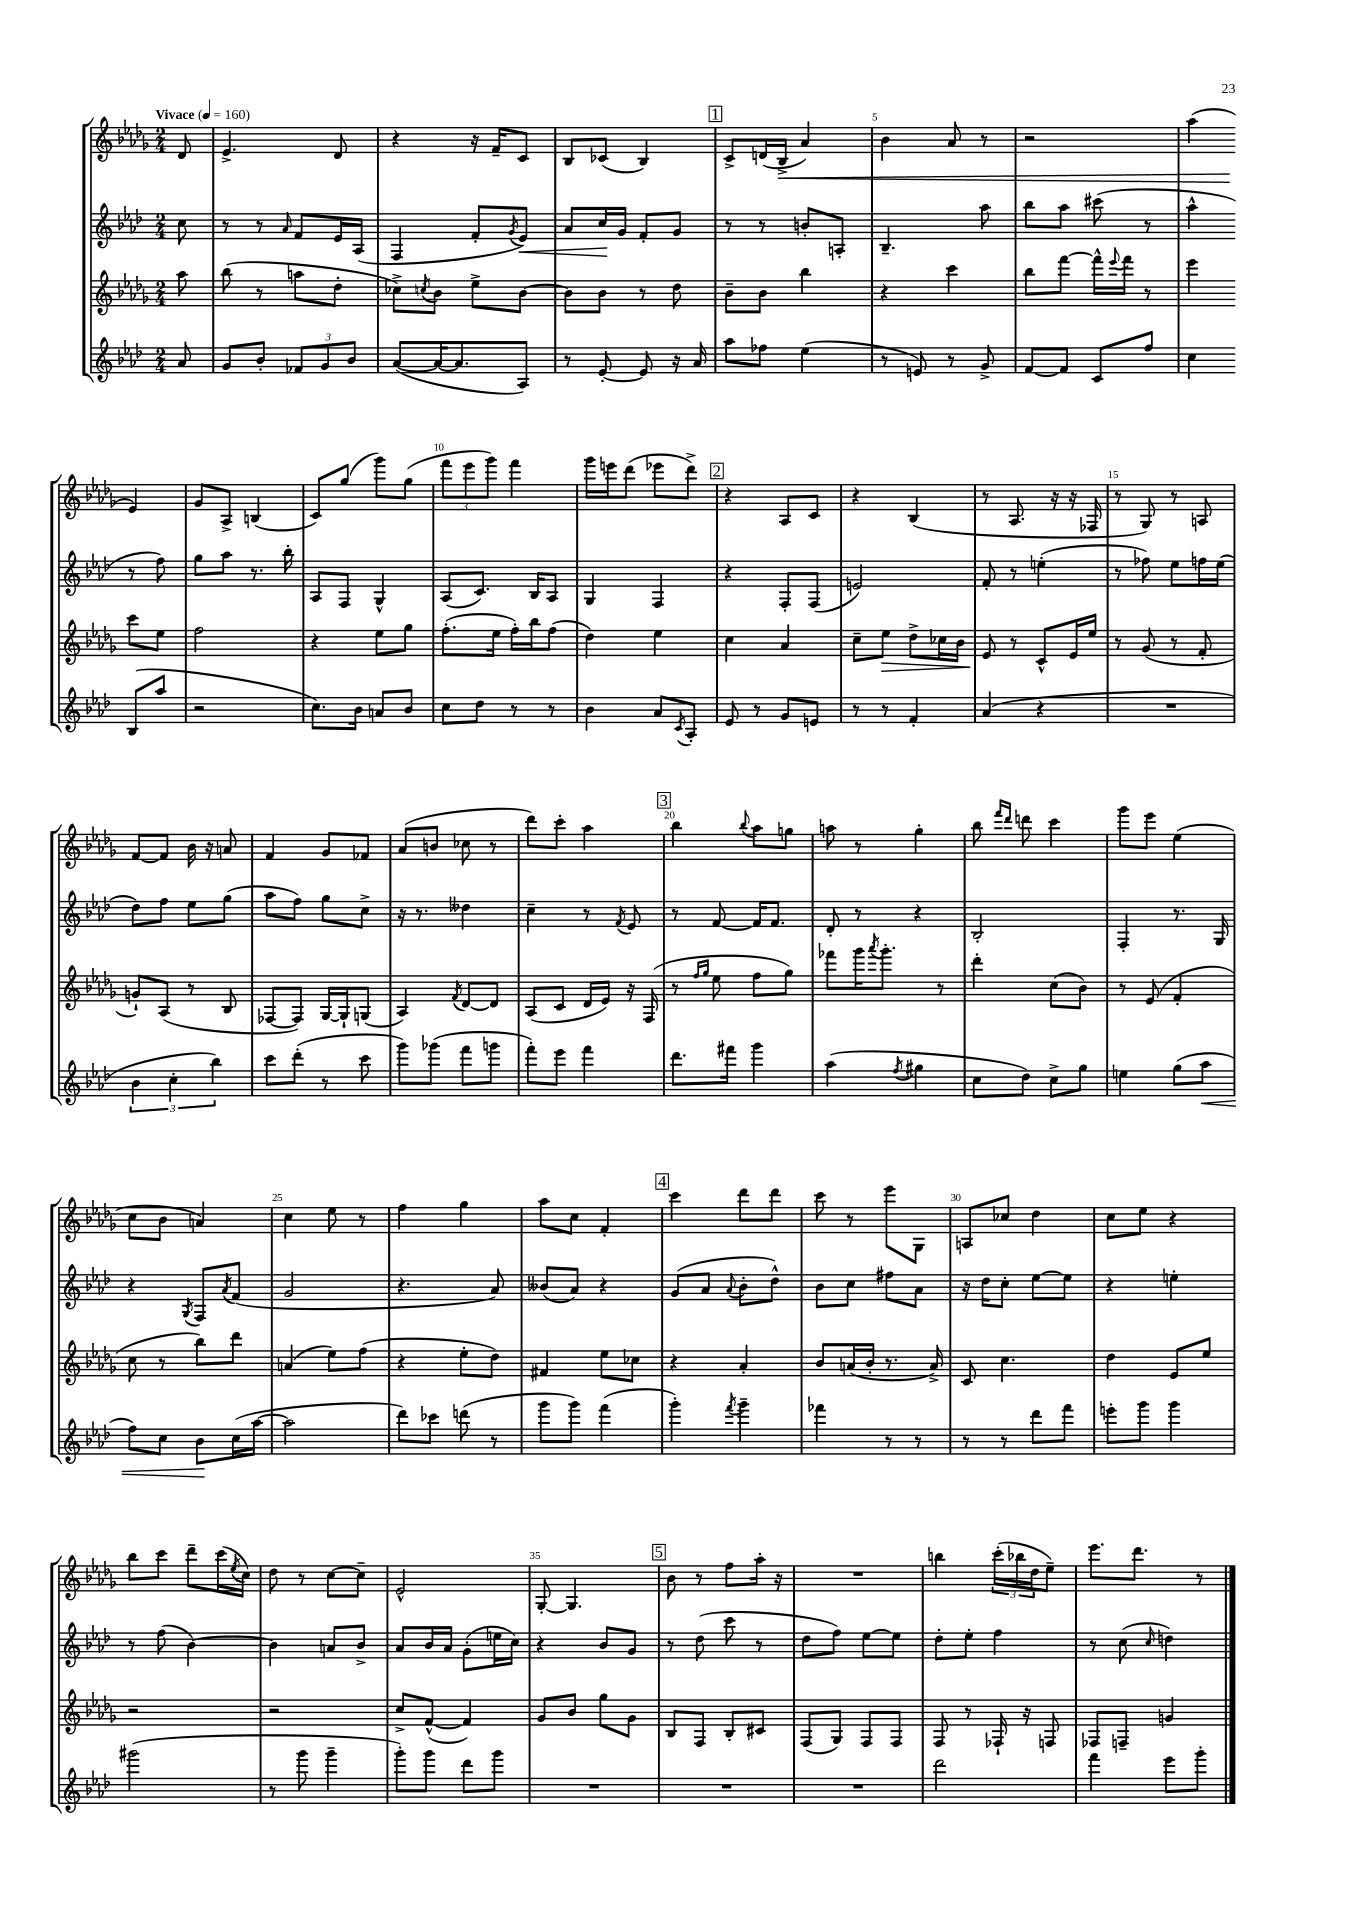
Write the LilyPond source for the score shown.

<<
\new StaffGroup <<
\new Staff = "s0" {
    \clef treble \key des \major \numericTimeSignature \time 2/4 \partial 8 \tempo "Vivace" 4 = 160
    des'8 |
    ees'4.-> des'8 |
    r4 r16 f'16-- c'8 |
    bes8 ces'8( bes4) |
    \mark \markup { \box "1" } c'8-> d'16( bes16->\< aes'4) |
    bes'4 aes'8 r8 |
    r2 |
    aes''4( ees'4\!) |
    ges'8 aes8-> b4( |
    c'8) ges''8( ges'''8) ges''8( |
    \tuplet 3/2 { f'''8 ees'''8 ges'''8) } f'''4 |
    ges'''16 e'''16 des'''8( ees'''8 des'''8->) |
    \mark \markup { \box "2" } r4 aes8 c'8 |
    r4 bes4( |
    r8 aes8. r16 r16 fes16 |
    r8 ges8) r8 a8 |
    f'8~ f'8 bes'16 r16 a'8 |
    f'4 ges'8 fes'8 |
    aes'8( b'8 ces''8 r8 |
    des'''8) c'''8-. aes''4 |
    \mark \markup { \box "3" } bes''4 \appoggiatura { bes''8 } aes''8 g''8 |
    a''8 r8 ges''4-. |
    bes''8 \grace { f'''16 des'''16 } d'''8 c'''4 |
    ges'''8 ees'''8 ees''4( |
    c''8 bes'8 a'4) |
    c''4 ees''8 r8 |
    f''4 ges''4 |
    aes''8 c''8 f'4-. |
    \mark \markup { \box "4" } c'''4 des'''8 des'''8 |
    c'''8 r8 ees'''8 ges8 |
    a8 ces''8 des''4 |
    c''8 ees''8 r4 |
    bes''8 c'''8 des'''8-- c'''16( \acciaccatura { ees''8 } c''16) |
    des''8 r8 c''8~ c''8-- |
    ees'2-^ |
    ges8~-. ges4. |
    \mark \markup { \box "5" } bes'8 r8 f''8 aes''16-. r16 |
    R2 |
    b''4 \tuplet 3/2 { c'''16-.( bes''16 des''16 } ees''8--) |
    ees'''8. des'''8. r8 \bar "|." |
}
\new Staff = "s1" {
    \clef treble \key aes \major \numericTimeSignature \time 2/4 \partial 8
    c''8 |
    r8 r8 \grace { aes'16 } f'8 ees'16 aes16( |
    f4 f'8-. \acciaccatura { g'8 } ees'8\<) |
    aes'8 c''16\! g'16 f'8-. g'8 |
    \mark \markup { \box "1" } r8 r8 b'8-. a8-. |
    bes4.-- aes''8 |
    bes''8 aes''8 cis'''8( r8 |
    aes''4-^ r8 f''8) |
    g''8 aes''8 r8. bes''16-. |
    aes8 f8 g4-^ |
    aes8( c'8.) bes16 aes8 |
    g4 f4 |
    \mark \markup { \box "2" } r4 f8-. f8( |
    e'2) |
    f'8-. r8 e''4-.( |
    r8 fes''8) ees''8 f''16 ees''16( |
    des''8) f''8 ees''8 g''8( |
    aes''8 f''8) g''8 c''8-> |
    r16 r8. deses''4 |
    c''4-- r8 \acciaccatura { f'8 } ees'8 |
    \mark \markup { \box "3" } r8 f'8~ f'16 f'8. |
    des'8-. r8 r4 |
    bes2-. |
    f4-. r8. g16 |
    r4 \acciaccatura { g8 } f8 \acciaccatura { aes'8 } f'8( |
    g'2 |
    r4. aes'8) |
    beses'8( aes'8) r4 |
    \mark \markup { \box "4" } g'8( aes'8 \appoggiatura { aes'8 } bes'8-. des''8-^) |
    bes'8 c''8 fis''8 aes'8 |
    r16 des''16 c''8-. ees''8~ ees''8 |
    r4 e''4-. |
    r8 f''8( bes'4~) |
    bes'4 a'8 bes'8-> |
    aes'8 bes'16 aes'16 g'8-.( e''16 c''16) |
    r4 bes'8 g'8 |
    \mark \markup { \box "5" } r8 des''8( c'''8 r8 |
    des''8 f''8) ees''8~ ees''8 |
    des''8-. ees''8-. f''4 |
    r8 c''8( \grace { c''16 } d''4) \bar "|." |
}
\new Staff = "s2" {
    \clef treble \key des \major \numericTimeSignature \time 2/4 \partial 8
    aes''8 |
    bes''8( r8 a''8 des''8-. |
    ces''8->) \acciaccatura { c''8 } bes'8 ees''8-> bes'8~ |
    bes'8 bes'8 r8 des''8 |
    \mark \markup { \box "1" } bes'8-- bes'8 bes''4 |
    r4 c'''4 |
    bes''8 f'''8~ f'''16-^ \appoggiatura { ees'''8 } f'''16 r8 |
    ees'''4 c'''8 ees''8 |
    f''2 |
    r4 ees''8 ges''8 |
    f''8.-.( ees''16 f''16-.) bes''16 f''8( |
    des''4) ees''4 |
    \mark \markup { \box "2" } c''4 aes'4 |
    c''8-- ees''8\> des''8-> ces''16 bes'16 |
    ees'8\! r8 c'8-^ ees'16 ees''16 |
    r8 ges'8( r8 f'8-. |
    g'8-!) aes8( r8 bes8 |
    fes8~ fes8) ges16~ ges16-! g8( |
    aes4) \acciaccatura { f'8 } des'8~ des'8 |
    aes8( c'8 des'16 ees'16) r16 f16( |
    \mark \markup { \box "3" } r8 \grace { f''16 ges''16 } ees''8 f''8 ges''8) |
    fes'''8 ges'''16 \acciaccatura { aes'''8 } ges'''8.-. r8 |
    des'''4-. c''8( bes'8) |
    r8 ees'8( f'4-. |
    c''8 r8 bes''8) des'''8 |
    a'4( ees''8) f''8( |
    r4 ees''8-. des''8) |
    fis'4 ees''8 ces''8 |
    \mark \markup { \box "4" } r4 aes'4-. |
    bes'8 a'16( bes'16-. r8. a'16->) |
    c'8 c''4. |
    des''4 ees'8 ees''8 |
    r2 |
    r2 |
    c''8-> f'8~-^( f'4) |
    ges'8 bes'8 ges''8 ges'8 |
    \mark \markup { \box "5" } bes8 f8 bes8-. cis'8 |
    f8( ges8) f8 f8 |
    f8 r8 fes16-! r16 f8 |
    fes8 f8-- g'4 \bar "|." |
}
\new Staff = "s3" {
    \clef treble \key aes \major \numericTimeSignature \time 2/4 \partial 8
    aes'8 |
    g'8 bes'8-. \tuplet 3/2 { fes'8 g'8 bes'8 } |
    aes'8~( aes'16~ aes'8. aes8) |
    r8 ees'8~-. ees'8 r16 aes'16 |
    \mark \markup { \box "1" } aes''8 fes''8 ees''4( |
    r8 e'8) r8 g'8-> |
    f'8~ f'8 c'8 f''8 |
    c''4 bes8( aes''8 |
    r2 |
    c''8.) bes'16 a'8 bes'8 |
    c''8 des''8 r8 r8 |
    bes'4 aes'8 \acciaccatura { c'8 } aes8-. |
    \mark \markup { \box "2" } ees'8 r8 g'8 e'8 |
    r8 r8 f'4-. |
    aes'4( r4 |
    R2 |
    \tuplet 3/2 { bes'4 c''4-. bes''4) } |
    c'''8 des'''8-.( r8 c'''8 |
    g'''8) ges'''8( f'''8 g'''8 |
    f'''8-.) ees'''8 f'''4 |
    \mark \markup { \box "3" } des'''8. fis'''16 g'''4 |
    aes''4( \acciaccatura { f''8 } gis''4 |
    c''8 des''8) c''8-> g''8 |
    e''4 g''8( aes''8\< |
    f''8) c''8 bes'8\! c''16( aes''16~ |
    aes''2 |
    des'''8) ces'''8 d'''8( r8 |
    g'''8 g'''8) f'''4( |
    \mark \markup { \box "4" } g'''4-.) \acciaccatura { f'''8 } g'''4-- |
    fes'''4 r8 r8 |
    r8 r8 des'''8 f'''8 |
    e'''8-. g'''8 g'''4 |
    gis'''2( |
    r8 g'''8 g'''4-- |
    g'''8-.) g'''8 des'''8 g'''8 |
    R2 |
    \mark \markup { \box "5" } R2 |
    R2 |
    des'''2 |
    f'''4 ees'''8 g'''8-. \bar "|." |
}
>>
>>
\layout { \context { \Score \override BarNumber.break-visibility = ##(#f #t #t) barNumberVisibility = #(every-nth-bar-number-visible 5) } }
